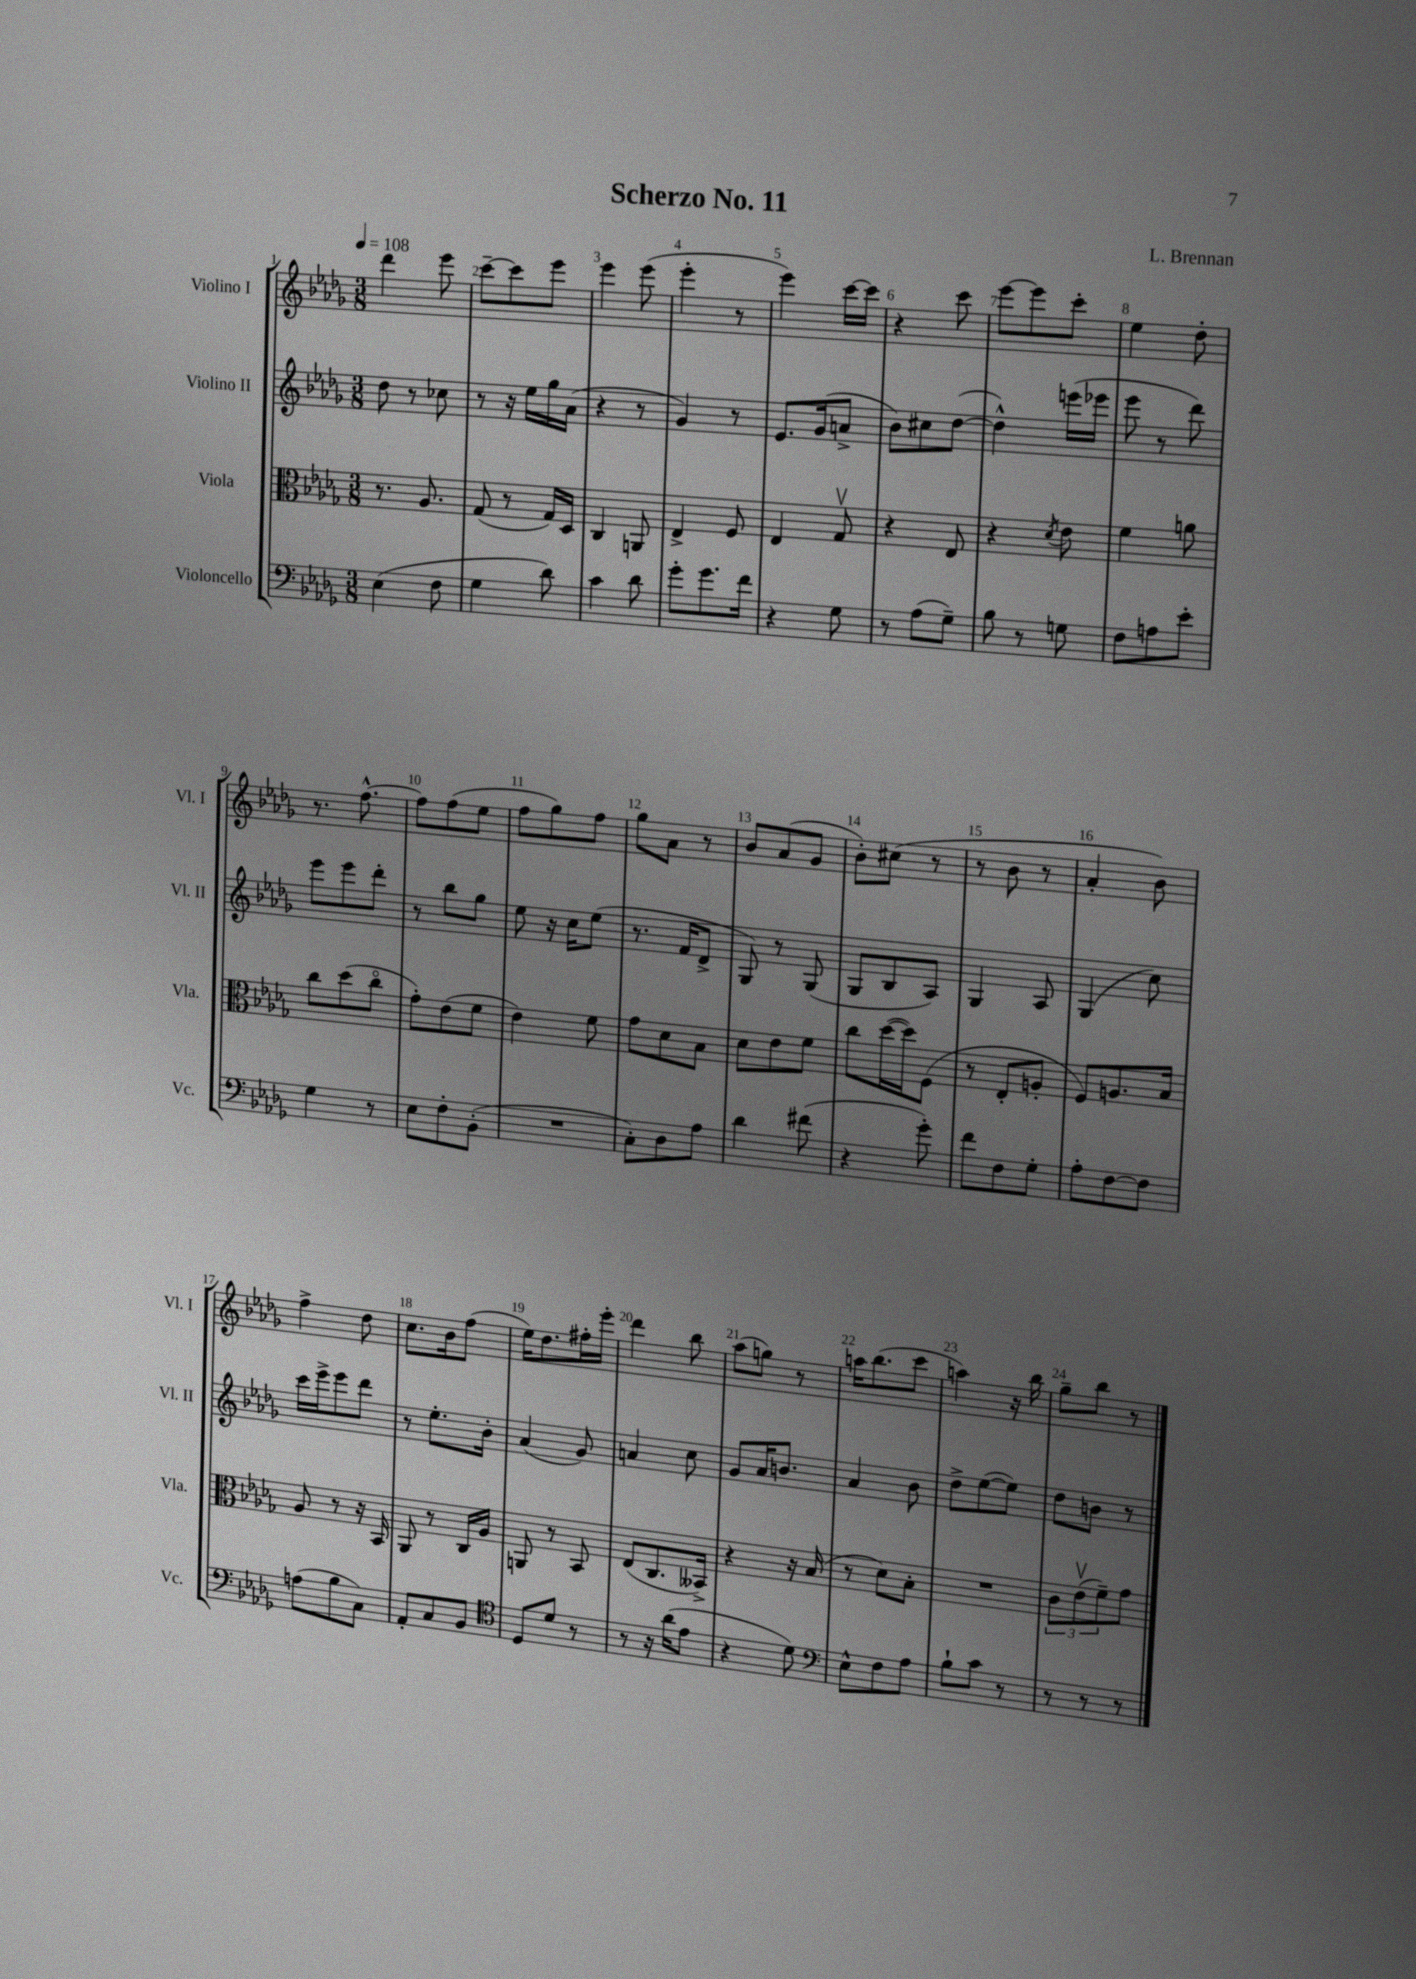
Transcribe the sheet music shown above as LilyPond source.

\header { title = "Scherzo No. 11" composer = "L. Brennan" }
<<
\new StaffGroup <<
\new Staff = "s0" \with { instrumentName = "Violino I" shortInstrumentName = "Vl. I" } {
    \clef treble \key des \major \numericTimeSignature \time 3/8 \tempo 4 = 108
    des'''4 ees'''8 |
    c'''8~-- c'''8 ees'''8 |
    ees'''4 ees'''8( |
    ees'''4-. r8 |
    ees'''4) c'''16~ c'''16 |
    r4 c'''8 |
    ees'''8~ ees'''8 c'''8-. |
    ees''4 des''8-. |
    r8. f''8.~-^ |
    f''8 f''8( ees''8 |
    f''8 ges''8) f''8 |
    ges''8 aes'8 r8 |
    bes'8 aes'8( ges'8 |
    bes'8-.) cis''8( r8 |
    r8 bes'8 r8 |
    aes'4-. bes'8) |
    f''4-> des''8 |
    c''8. bes'16 f''8( |
    ees''16) des''8. fis''16-. ees'''16-. |
    des'''4 bes''8 |
    aes''8( g''8) r8 |
    a''16 bes''8.( c'''8 |
    a''4) r16 bes''16 |
    ges''8-- bes''8 r8 \bar "|." |
}
\new Staff = "s1" \with { instrumentName = "Violino II" shortInstrumentName = "Vl. II" } {
    \clef treble \key des \major \numericTimeSignature \time 3/8
    des''8 r8 ces''8 |
    r8 r16 ees''16 ges''16 aes'16( |
    r4 r8 |
    ges'4) r8 |
    ees'8. ges'16( a'8-> |
    bes'8) cis''8 des''8~( |
    des''4-^) e'''16( ees'''16 |
    ees'''8 r8 des'''8) |
    ees'''8 ees'''8 des'''8-. |
    r8 bes''8 ges''8 |
    ees''8 r16 c''16 ees''8( |
    r8. f'16 des'8-> |
    ges8) r8 ges8( |
    ges8 bes8 aes8) |
    ges4 aes8 |
    ges4( c''8) |
    c'''16 ees'''16-> ees'''8 des'''8 |
    r8 ees''8.-. bes'16-. |
    aes'4( ges'8) |
    a'4 c''8 |
    ges'8 aes'16 b'8. |
    aes'4 bes'8 |
    des''8-> ees''8~( ees''8) |
    des''8 b'8 r8 \bar "|." |
}
\new Staff = "s2" \with { instrumentName = "Viola" shortInstrumentName = "Vla." } {
    \clef alto \key des \major \numericTimeSignature \time 3/8
    r8. aes8. |
    ges8( r8 ges16) des16 |
    c4 a,8 |
    ees4-> f8 |
    ees4 ges8\upbow |
    r4 ees8 |
    r4 \acciaccatura { des'8 } ees'8 |
    f'4 a'8 |
    c''8 des''8( c''8\flageolet |
    ges'8-.) ees'8( f'8 |
    ees'4) f'8 |
    ges'8 des'8 bes8 |
    des'8 ees'8 f'8 |
    c''8 des''16~( des''16) f8( |
    r8 ees8-. a8-. |
    f8) a8. bes16 |
    aes8 r8 r16 bes,16 |
    aes,8 r8 c16 aes16 |
    a,8 r8 bes,8 |
    ees8( c8. beses,16->) |
    r4 r16 bes16( |
    r8 des'8) bes8-. |
    R4. |
    \tuplet 3/2 { c'8 ees'8\upbow( f'8--) } ges'8 \bar "|." |
}
\new Staff = "s3" \with { instrumentName = "Violoncello" shortInstrumentName = "Vc." } {
    \clef bass \key des \major \numericTimeSignature \time 3/8
    ees4( f8 |
    ges4 des'8) |
    c'4 des'8 |
    ges'8-. ges'8. f'16 |
    r4 ges8 |
    r8 aes8( ges8--) |
    bes8 r8 g8 |
    f8 a8 ees'8-. |
    ges4 r8 |
    ees8 f8-. bes,8-.( |
    R4. |
    c8-.) des8 aes8 |
    des'4 fis'8( |
    r4 ges'8-.) |
    f'8 f8 ges8-. |
    aes8-. f8~ f8 |
    a8( bes8 c8) |
    aes,8-. c8 bes,8 |
    \clef tenor des8 des'8 r8 |
    r8 r16 aes'16( ees'8 |
    r4 des'8) |
    \clef bass ees8-^ f8 aes8 |
    bes8-! c'8 r8 |
    r8 r8 r8 \bar "|." |
}
>>
>>
\layout { \context { \Score \override BarNumber.break-visibility = ##(#f #t #t) barNumberVisibility = #all-bar-numbers-visible } }
